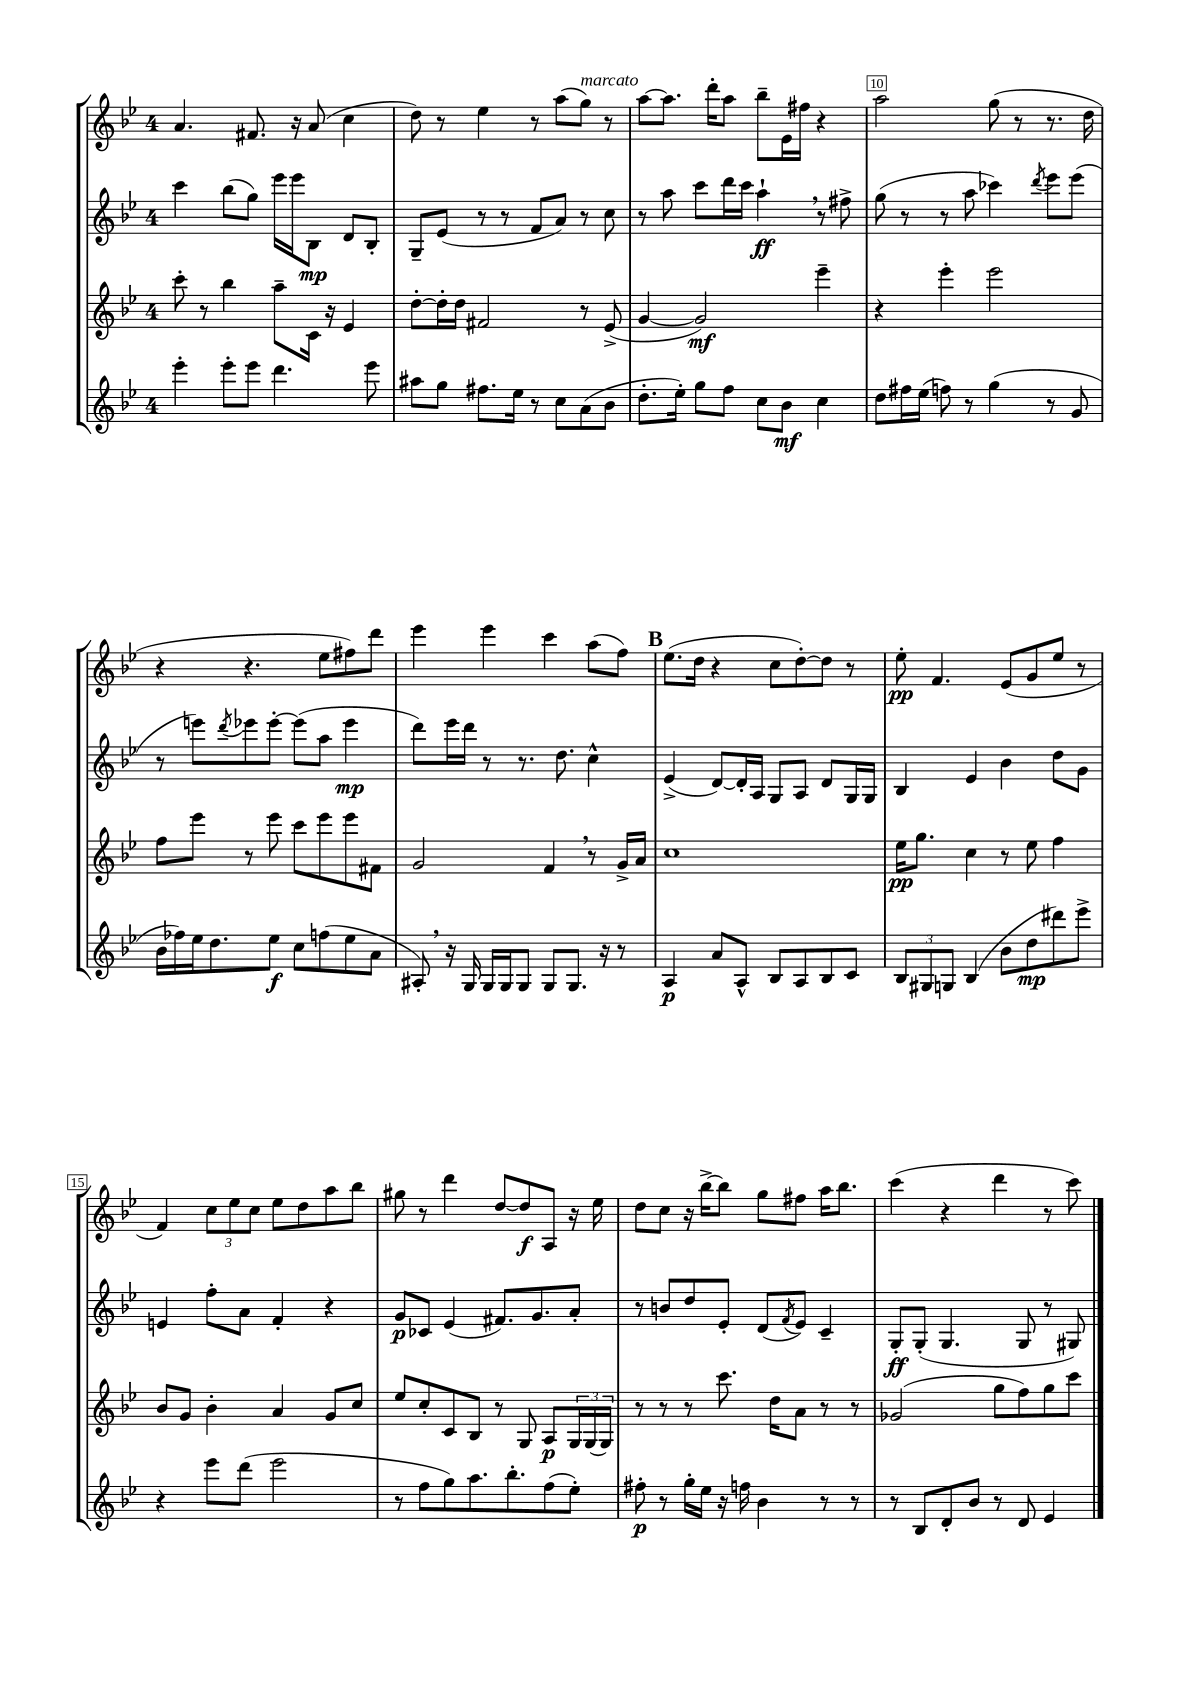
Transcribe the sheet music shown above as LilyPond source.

<<
\new StaffGroup <<
\new Staff = "s0" {
    \clef treble \key bes \major \once \override Staff.TimeSignature.style = #'single-digit \time 4/4
    a'4. fis'8. r16 a'8( c''4 |
    d''8) r8 ees''4 r8 a''8( g''8^\markup { \italic "marcato" }) r8 |
    a''8~ a''8. d'''16-. a''8 bes''8-- ees'16 fis''16 r4 |
    a''2 g''8( r8 r8. d''16 |
    r4 r4. ees''8 fis''8) d'''8 |
    ees'''4 ees'''4 c'''4 a''8( f''8) |
    \mark \markup { \bold "B" } ees''8.( d''16 r4 c''8 d''8~-.) d''8 r8 |
    ees''8-.\pp f'4. ees'8( g'8 ees''8 r8 |
    f'4) \tuplet 3/2 { c''8 ees''8 c''8 } ees''8 d''8 a''8 bes''8 |
    gis''8 r8 d'''4 d''8~ d''8\f a8 r16 ees''16 |
    d''8 c''8 r16 bes''16~-> bes''8 g''8 fis''8 a''16 bes''8. |
    c'''4( r4 d'''4 r8 c'''8) \bar "|." |
}
\new Staff = "s1" {
    \clef treble \key bes \major \once \override Staff.TimeSignature.style = #'single-digit \time 4/4
    c'''4 bes''8( g''8) ees'''16 ees'''16 bes8\mp d'8 bes8-. |
    g8-- ees'8( r8 r8 f'8 a'8) r8 c''8 |
    r8 a''8 c'''8 d'''16 c'''16 a''4-!\ff \breathe r8 fis''8-> |
    g''8( r8 r8 a''8 ces'''4) \acciaccatura { d'''8 } ees'''8 ees'''8( |
    r8 e'''8) \acciaccatura { d'''8 } ees'''8 ees'''8~-. ees'''8( a''8 ees'''4\mp |
    d'''8) ees'''16 d'''16 r8 r8. d''8. c''4-^ |
    \mark \markup { \bold "B" } ees'4->( d'8~) d'16-. a16 g8 a8 d'8 g16 g16 |
    bes4 ees'4 bes'4 d''8 g'8 |
    e'4 f''8-. a'8 f'4-. r4 |
    g'8\p ces'8 ees'4( fis'8.) g'8. a'8-. |
    r8 b'8 d''8 ees'8-. d'8( \acciaccatura { f'8 } ees'8) c'4-- |
    g8-.\ff g8-.( g4. g8 r8 gis8) \bar "|." |
}
\new Staff = "s2" {
    \clef treble \key bes \major \once \override Staff.TimeSignature.style = #'single-digit \time 4/4
    c'''8-. r8 bes''4 a''8-- c'16 r16 ees'4 |
    d''8~-. d''16-. d''16 fis'2 r8 ees'8->( |
    g'4~ g'2\mf) ees'''4-- |
    r4 ees'''4-. ees'''2 |
    f''8 ees'''8 r8 ees'''8 c'''8 ees'''8 ees'''8 fis'8 |
    g'2 f'4 \breathe r8 g'16-> a'16 |
    \mark \markup { \bold "B" } c''1 |
    ees''16\pp g''8. c''4 r8 ees''8 f''4 |
    bes'8 g'8 bes'4-. a'4 g'8 c''8 |
    ees''8 c''8-. c'8 bes8 r8 g8 a8\p \tuplet 3/2 { g16 g16( g16) } |
    r8 r8 r8 c'''8. d''16 a'8 r8 r8 |
    ges'2( g''8 f''8) g''8 c'''8 \bar "|." |
}
\new Staff = "s3" {
    \clef treble \key bes \major \once \override Staff.TimeSignature.style = #'single-digit \time 4/4
    ees'''4-. ees'''8-. ees'''8 d'''4. ees'''8 |
    ais''8 g''8 fis''8. ees''16 r8 c''8 a'8( bes'8 |
    d''8.-. ees''16-.) g''8 f''8 c''8 bes'8\mf c''4 |
    d''8 fis''16 ees''16( f''8) r8 g''4( r8 g'8 |
    bes'16 fes''16) ees''16 d''8. ees''8\f c''8 f''8( ees''8 a'8 |
    ais8-.) \breathe r16 g16 g16 g16 g8 g8 g8. r16 r8 |
    \mark \markup { \bold "B" } a4\p a'8 a8-^ bes8 a8 bes8 c'8 |
    \tuplet 3/2 { bes8 gis8 g8 } bes4( bes'8 d''8\mp dis'''8) ees'''8-> |
    r4 ees'''8 d'''8( ees'''2 |
    r8 f''8 g''8) a''8. bes''8.-. f''8( ees''8-.) |
    fis''8-.\p r8 g''16-. ees''16 r16 f''16 bes'4 r8 r8 |
    r8 bes8 d'8-. bes'8 r8 d'8 ees'4 \bar "|." |
}
>>
>>
\layout { \context { \Score currentBarNumber = #7 \override BarNumber.break-visibility = ##(#f #t #t) barNumberVisibility = #(every-nth-bar-number-visible 5) \override BarNumber.stencil = #(make-stencil-boxer 0.1 0.3 ly:text-interface::print) } }
